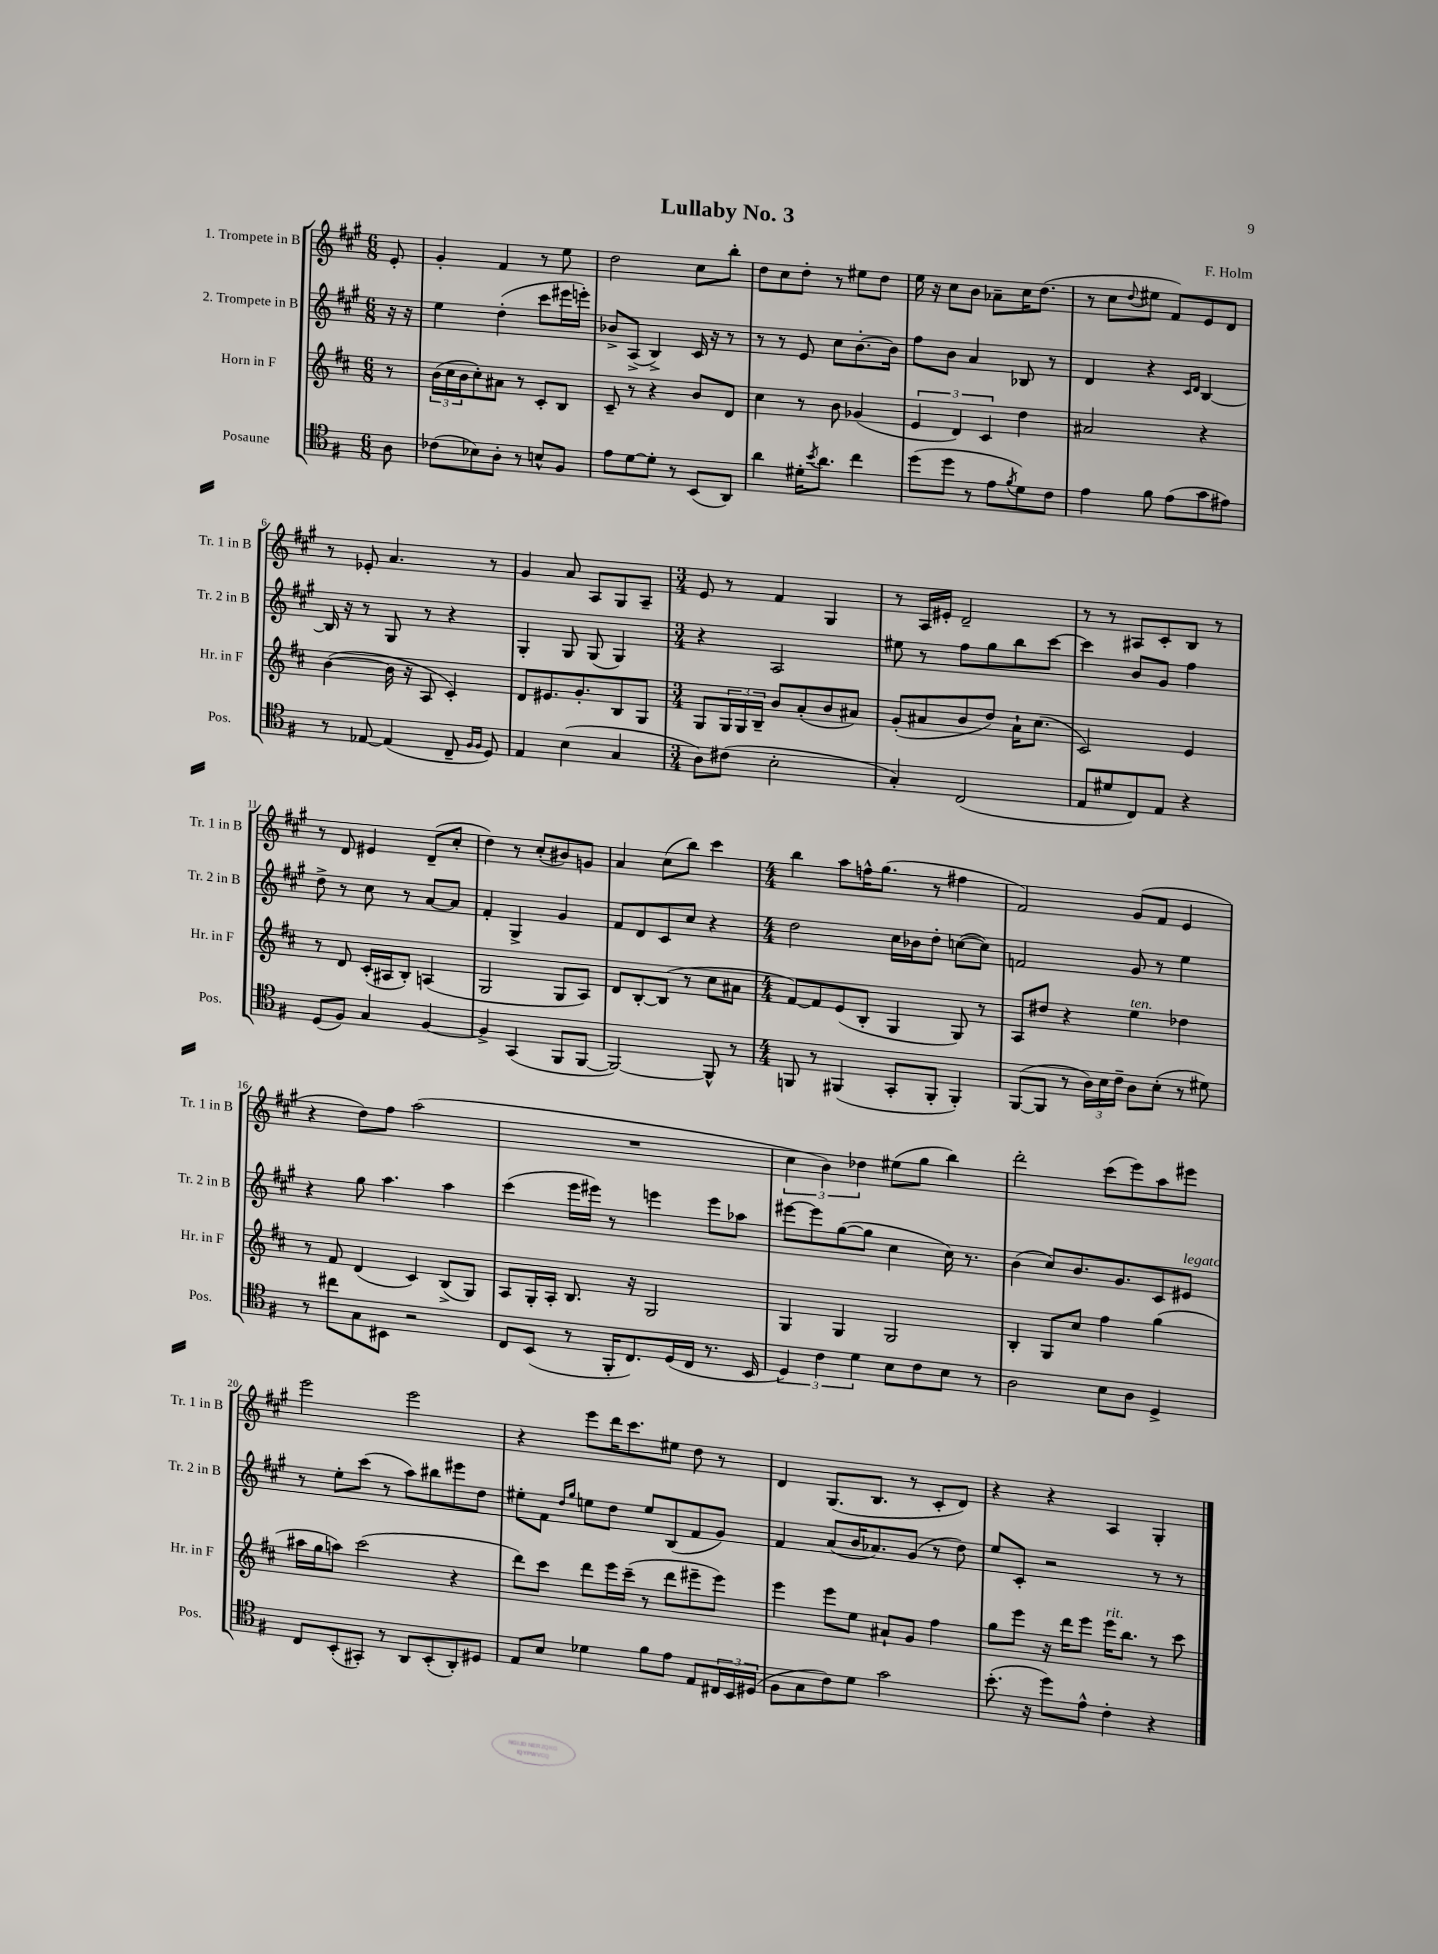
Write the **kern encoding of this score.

**kern	**kern	**kern	**kern
*staff4	*staff3	*staff2	*staff1
*clefC4	*clefG2	*clefG2	*clefG2
*k[f#]	*k[f#c#]	*k[f#c#g#]	*k[f#c#g#]
*M6/8	*M6/8	*M6/8	*M6/8
8A	8r	16r	8e'
.	.	16r	.
=	=	=	=
(8c-	(24b	4ee	4g#'
.	24cc#	.	.
.	24b	.	.
8B-)	8cc#')	.	.
8A'	8a#	(4dd'	4f#
8r	8r	.	.
8B^^	8c#'	8ccc#	8r
8F#	8B	16eee#	8ee
.	.	16eee')	.
=	=	=	=
8e	8c#~	8b-^	2dd
[8d	8r	(8A^	.
8d']	4r	4B^)	.
8r	.	.	.
(8BB	8b	16c#	8cc#
.	.	16r	.
8AA)	8d	8r	8bb'
=	=	=	=
4a	4cc#	8r	8dd
.	.	8r	8cc#
16d#'	8r	8e	8dd'
8qb	.	.	.
8.a	.	.	.
.	8b	8cc#	8r
4cc	(4g-	[8.b'	8ee#
.	.	.	8dd
.	.	16b]	.
=	=	=	=
(8dd	6e	8ff#	16ee
.	.	.	16r
8dd	.	8b	8cc#
.	6d)	.	.
8r	.	4a	8b
.	6c#	.	.
8e	.	.	8a-~
8qf#	.	.	.
8d)	4dd	8B-	16cc#
.	.	.	(8.dd
8c	.	8r	.
=	=	=	=
4e	2a#	4d	8r
.	.	.	8cc#
.	.	.	8qqdd
8f#	.	4r	8ee#
(8e	.	.	8f#)
.	.	16qqc#	.
.	.	16qqd	.
8g	4r	[4B	8e
8e#)	.	.	8d
=	=	=	=
8r	([4b	16B]	8r
.	.	16r	.
[8E-	.	8r	8e-'
(4E-]	16b]	8G#	4.a
.	16r	.	.
.	8A	8r	.
8C~	4c#')	4r	.
16qqF#	.	.	.
16qqF#	.	.	.
8D)	.	.	8r
=	=	=	=
4E	8d	4G#'	4g#
.	8.e#	.	.
(4B	.	8G#	8a
.	8.g'	.	.
.	.	(8G#	8A
4G	8B	4G#)	8G#
.	8G	.	8A~
=	=	=	=
*M3/4	*M3/4	*M3/4	*M3/4
8A)	8G	4r	8e
(8c#	24G	.	8r
.	24G	.	.
.	24B~	.	.
2B'	8b	2A	4f#
.	(8a'	.	.
.	8b	.	4G#
.	8a#)	.	.
=	=	=	=
4G')	(8g'	8ee#	8r
.	8a#	8r	16A
.	.	.	16e#'
(2C	8b	8ff#	2d~
.	8dd)	8gg#	.
.	16a#`	8bb	.
.	(8.cc#	.	.
.	.	[8ccc#	.
=	=	=	=
8E	2c#)	4ccc#]	8r
8d#	.	.	8r
8C)	.	8b	8A#
8E	.	8g#	8c#'
4r	4e	4ff#	8B
.	.	.	8r
=	=	=	=
(8D	8r	8dd^	8r
8F#)	8d	8r	8d
4G	(16c#'	8cc#	4e#
.	16A#	.	.
.	8B')	8r	.
[4F#	(4A	[8a	(8d~
.	.	8a]	8cc#'
=	=	=	=
4F#^]	2G	4f#'	4dd)
(4GG	.	4G#^	8r
.	.	.	(8cc#'
8FF#	8G	4g#	8b#)
[8FF#	8A)	.	8g
=	=	=	=
2FF#_)	8d	8f#	4a
.	[8B'	8d	.
.	(8B]	8c#	(8cc#
.	8r	8cc#	8bb)
8FF#^^]	8cc#	4r	4ccc#
8r	8a#	.	.
=	=	=	=
*M4/4	*M4/4	*M4/4	*M4/4
8FF	[8f#)	2dd	4bb
8r	8f#]	.	.
(4FF#	(8e	.	8aa
.	8B'	.	16ff^^
.	.	.	(8.gg#
8GG'	4G	16cc#	.
.	.	16b-	.
8FF#'	.	8dd'	8r
4FF#')	8G)	([8cc	4ff#
.	8r	8cc])	.
=	=	=	=
([8FF#	8A	2f	2f#)
8FF#]	8dd#	.	.
8r	4r	.	.
24A)	.	.	.
24B	.	.	.
24c~	.	.	.
8A	4ee	8g#	(8g#
(8B'	.	8r	8f#
8r	4dd-	4ee	4e
8d#)	.	.	.
=	=	=	=
8r	8r	4r	4r
8cc#	8f#	.	.
8G	(4d	8gg#	8dd)
8BB#	.	4.aa	8ff#
2r	4c#)	.	(2aa
.	(8B^	4aa	.
.	8G)	.	.
=	=	=	=
8C	8A	(4ccc#	1r
(8BB	16G'	.	.
.	16A'	.	.
8r	8.B	16eee	.
.	.	16eee#)	.
16FF#'	.	8r	.
8.C)	16r	.	.
.	2G	4eee	.
(16D	.	.	.
16C	.	.	.
8.r	.	8eee	.
.	.	8aa-	.
16BB	.	.	.
=	=	=	=
6D)	4G	[8eee#	6cc#
.	.	8eee#]	.
6c	.	.	6b)
.	4G	([8gg#	.
6d	.	.	6dd-
.	.	8gg#]	.
8B	2G	4cc#	(8ee#
8c	.	.	8gg#
8B	.	16cc#)	4bb)
.	.	8.r	.
8r	.	.	.
=	=	=	=
2A	4B'	(4b	2ddd'
.	8G	8cc#)	.
.	8cc#	8.b	.
8B	4ff#	.	(8ccc#
.	.	8.g#	.
8A	.	.	8eee)
4D^	(4gg	8c#	8aa
.	.	8e#	8eee#
=	=	=	=
8C	16aa#	8r	2eee
.	16gg	.	.
(8BB'	8aa)	8ee'	.
8GG#')	(2ccc#	(8ccc#	.
8r	.	8r	.
8AA	.	8aa)	2eee
(8BB'	.	8bb#	.
8AA')	4r	8eee#	.
8D#	.	8dd	.
=	=	=	=
8E	8ddd)	8ee#'	4r
8B	8ccc#	8f#	.
.	.	16qqdd	.
.	.	16qqgg#	.
4d-	8ddd	8ee	8eee
.	16eee	8dd	16ddd
.	(16ccc#~	.	8.ccc#
8f#	8r	8ee	.
8e	8ddd	(8B	8ee#
8E	8eee#~	8f#	8dd
24C#	8eee#)	8g#)	8r
24BB	.	.	.
(24D#	.	.	.
=	=	=	=
8F#	4eee	4f#	4d
8G	.	.	.
8c)	8eee	(8a	(8.G#
8d	8ee	16b	.
.	.	8.a-)	8.B
2g	8a#`	.	.
.	8g	(8g#	8r
.	4ff#	8r	8c#'
.	.	8dd)	8d)
=	=	=	=
(8.b'	8gg	8ee	4r
.	8eee	8c#'	.
16r	.	.	.
8dd)	16r	2r	4r
.	16ddd	.	.
8e^^	8eee	.	.
4c'	16eee	.	4A
.	8.bb	.	.
4r	8r	8r	4G#'
.	8ccc#	8r	.
==	==	==	==
*-	*-	*-	*-
